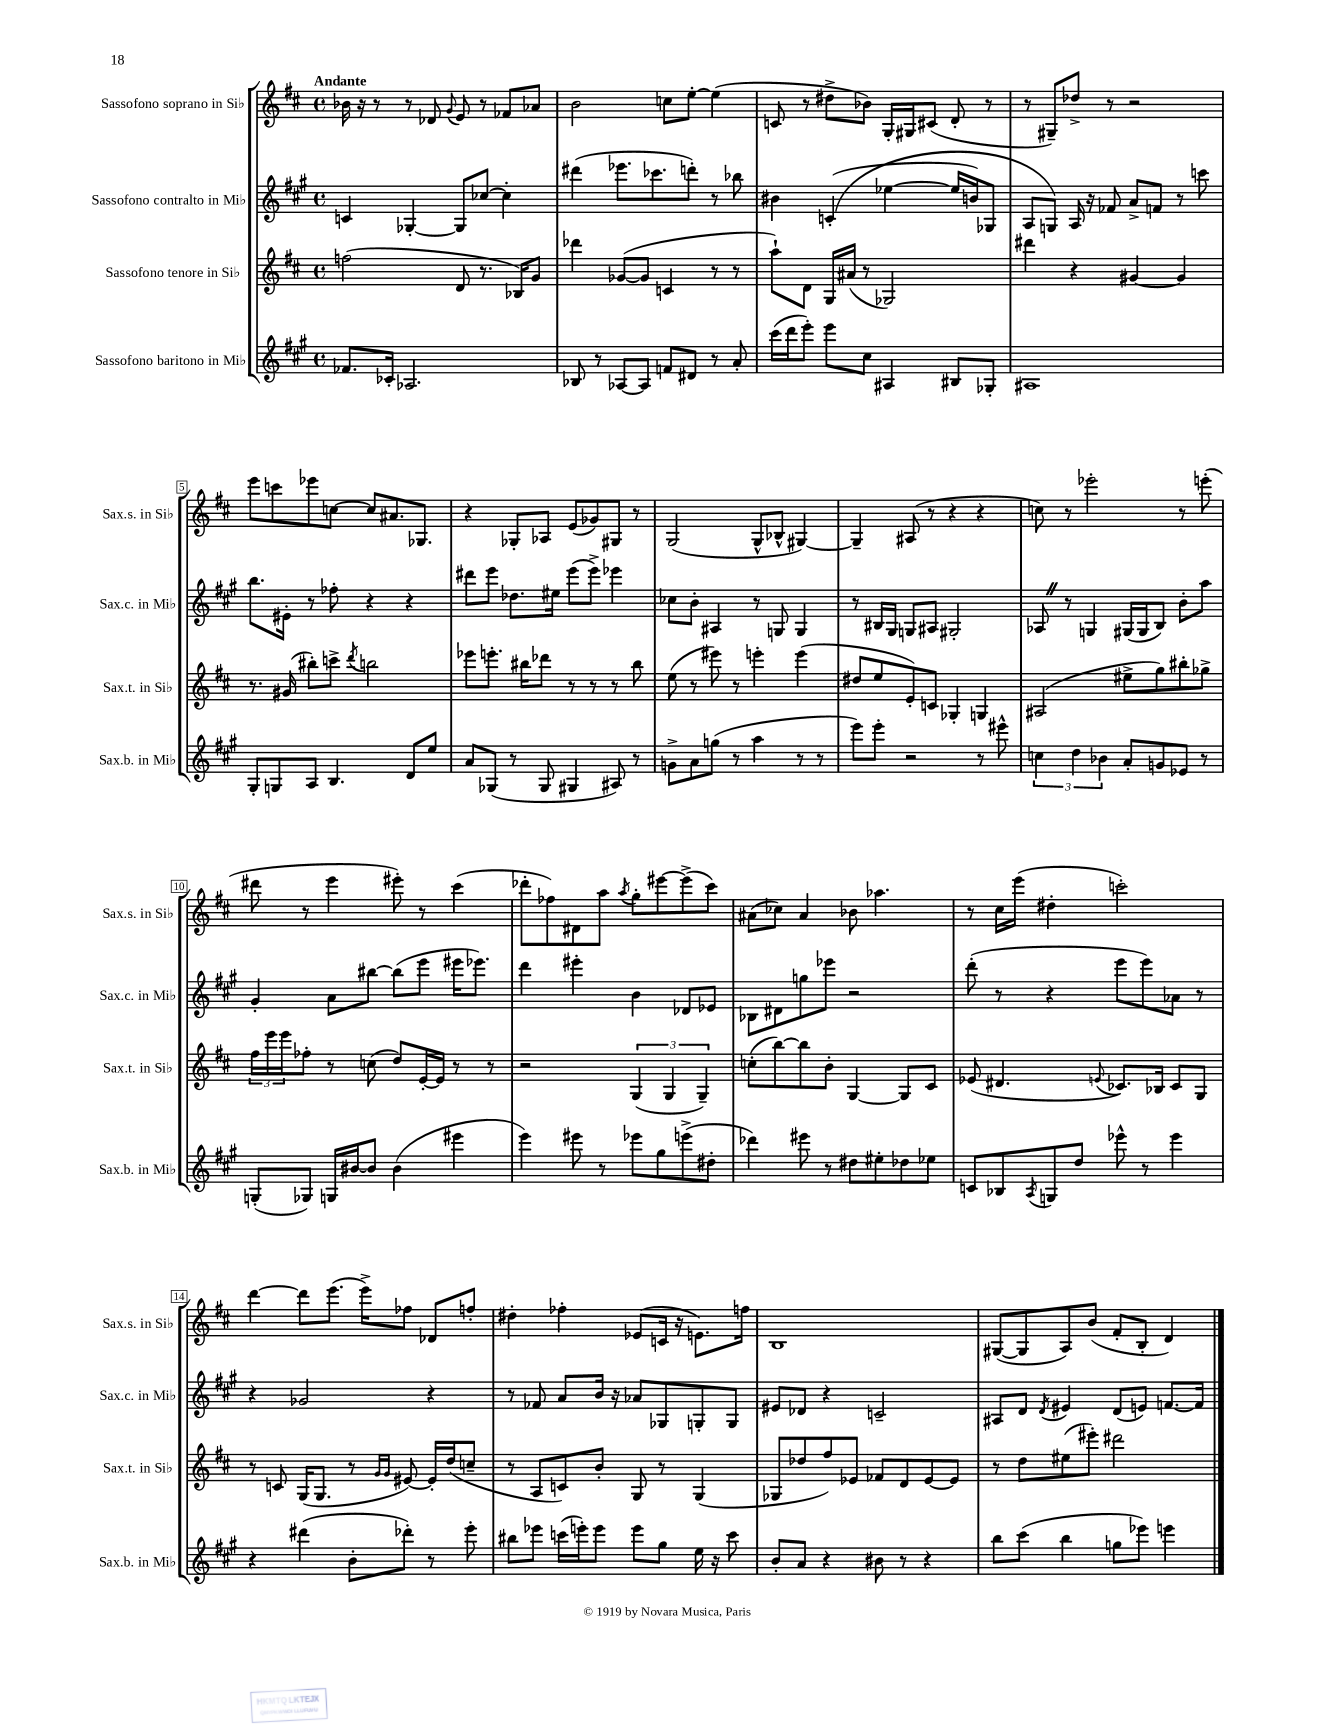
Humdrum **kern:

**kern	**kern	**kern	**kern
*part4	*part3	*part2	*part1
*staff4	*staff3	*staff2	*staff1
*I"Sassofono baritono in Mi♭	*I"Sassofono tenore in Si♭	*I"Sassofono contralto in Mi♭	*I"Sassofono soprano in Si♭
*I'Sax.b. in Mi♭	*I'Sax.t. in Si♭	*I'Sax.c. in Mi♭	*I'Sax.s. in Si♭
*clefG2	*clefG2	*clefG2	*clefG2
*k[f#c#g#]	*k[f#c#]	*k[f#c#g#]	*k[f#c#]
*M4/4	*M4/4	*M4/4	*M4/4
*met(c)	*met(c)	*met(c)	*met(c)
=1	=1	=1	=1
!	!	!	!LO:TX:a:B:t=Andante
8.f-X/L	(2ffn\	4cn/	16b-X\
.	.	.	16r
.	.	.	8r
16c-X'/Jk	.	.	.
2.A-X/	.	[4G-X'/	8r
.	.	.	8d-X/
.	.	.	8qqg/
.	8d/	8G-/L]	8e/
.	8.r	[8cc-X/J	8r
.	.	4cc-'\]	8f-X/L
.	16B-X/KL)	.	.
.	8g/J	.	8a-X/J
=2	=2	=2	=2
8B-X/	4ddd-X\	(4ddd#X\	2b\
8r	.	.	.
[8A-X/L	([8g-X/L	8.eee-X\L	.
8A-/J]	8g-/J]	.	.
.	.	8.ccc-X\	.
8fn/L	4cn/	.	8ccn\L
8d#X/J	.	8dddn'\J)	[8ee'\J
8r	8r	8r	(4ee\]
8a'/	8r	8bb-X\	.
=3	=3	=3	=3
(16ccc#\LL	8aa`\L)	4b#X\	8cn/
16ddd\J	.	.	.
8eee'\J)	8d\J	.	8r
8eee\L	16G/LL	((4cn'/	8dd#X^\L
.	(16a#X/JJ	.	.
8cc#\J	8r	.	8b-X\J)
4A#X/	2G-X/)	[4ee-X\	16G'/LL
.	.	.	16G#X/J
.	.	.	(8c#X/J
8B#X/L	.	16ee-/LL]	8d'/
.	.	16bn/J)	.
8G-X'/J	.	8G-X/J	8r
=4	=4	=4	=4
1A#X	4ddd#X\	8A/L	8r
.	.	8Gn/J)	8G#X~/L)
.	4r	16A/	8dd-X^/J
.	.	16r	.
.	.	8f-X/	8r
.	[4g#X/	8a^/L	2r
.	.	8fn/J	.
.	4g#/]	8r	.
.	.	8cccn\	.
!!LO:LB:g=z
=5	=5	=5	=5
8G#'/L	8.r	8.bb\L	8eee\L
8Gn/	.	.	8cccn\
.	(16g#X/	16e#X'\Jk	.
8A/J	8bb#X'\L)	8r	8eee-X\
4.B/	8cccn^\J	8ff-X'\	[8ccn\J
.	8qddd/	.	.
.	2bbn\	4r	8cc/L]
.	.	.	8.a#X/
8d/L	.	4r	.
.	.	.	8.G-X/J
8ee/J	.	.	.
=6	=6	=6	=6
8a/L	8eee-X\L	8ddd#X\L	4r
(8G-X/J	8.eeen'\J	8eee\J	.
8r	.	8.dd-X\L	8G-X'/L
.	16bb#X\KL	.	.
8G-/	8ddd-X\J	.	8A-X/J
.	.	16ee#X\Jk	.
4G#X/	8r	(8eee\L	(8e/L
.	8r	8eee^\J)	8g-X/)
8A#X/)	8r	4eee-X\	8G#X/J
8r	8bb#\	.	8r
=7	=7	=7	=7
8gn^\L	(8ee\	8cc-X\L	(2G/
8a\	8r	8b'\J	.
(8ggn\J	8eee#X\)	4A#X/	.
8r	8r	.	.
4aa\	4eeen'\	8r	8G^^/L
.	.	8Gn/	8B-X^^/J
8r	(4eee\	4G/	[4G#X/)
8r	.	.	.
=8	=8	=8	=8
8eee\L)	8dd#X/L	8r	4G#~/]
8eee'\J	8ee/	16B#X/LL	.
.	.	16G#/JJ	.
2r	8e'/)	8Gn/L	(8A#X/
.	8cn/J	8A#X/J	8r
.	4G-X'/	2G#X'/	4r
8r	4Gn/	.	4r
8eee#X^^\	.	.	.
=9	=9	=9	=9
6ccn\	(2A#X/	8A-XZ/	8ccn\)
.	.	8r	8r
6dd\	.	.	.
.	.	4Gn/	2eee-X'\
6b-X\	.	.	.
8a'/L	8ee#X^\L	(16G#X/LL	.
.	.	16G#/J	.
8gn/	8gg\)	8B/J)	.
8e-X/J	8bb#X'\	8b'\L	8r
8r	8gg-X^\J	8aa\J	(8eeen'\
!!LO:LB:g=z
=10	=10	=10	=10
(8Gn'/L	24ff#\LL	4g#'/	8ddd#X\
.	24eee\	.	.
.	24eee\J	.	.
8G-X/J)	8ff-X'\J	.	8r
16Gn/LL	8r	8a\L	4eee\
[16b#X/J	.	.	.
8b#/J]	(8ccn\	[8bb#X\J	.
(4b#\	8dd/L)	(8bb#\L]	8eee#X'\)
.	[16e'/L	8eee\J	8r
.	16e/JJ]	.	.
4eee#X\	8r	16eee#X\KL	(4ccc#\
.	.	8.eee-X\J)	.
.	8r	.	.
=11	=11	=11	=11
4eee\)	2r	4ddd\	8ddd-X'\L
.	.	.	8ff-X\)
8eee#X\	.	4eee#X'\	8d#X\
8r	.	.	8aa\J
.	.	.	8qaa/
8eee-X\L	(6G/	4b\	8gg'\L
8gg#\	.	.	[8eee#X\
.	6G/	.	.
(8eeen^\	.	8d-X/L	(8eee#^\]
.	6G~/)	.	.
8dd#X'\J	.	8e-X/J	8ccc#\J)
=12	=12	=12	=12
4ddd-X\)	(8ccn'\L	8B-X\L	(8a#X\L
.	[8bb\)	8d#X\	8cc-X\J)
8eee#X\	8bb\]	8ggn\	4a#/
8r	8b'\J	8eee-X\J	.
8dd#X\L	[4G/	2r	8b-X\
8ee#X'\	.	.	4.aa-X\
8dd-X\	8G/L]	.	.
8ee-X\J	8c#/J	.	.
=13	=13	=13	=13
8cn/L	(8e-X/	(8ddd'\	8r
8B-X/	4.d#X/	8r	16cc#\LL
.	.	.	(16eee\JJ
8qA/	.	.	.
8Gn/	.	4r	4dd#X'\
8dd/J	.	.	.
.	8qqen/	.	.
8eee-X^^\	8.c-X/L)	8eee\L	2cccn'\)
8r	.	8eee\)	.
.	16B-X/Jk	.	.
4eee-\	8c-/L	8a-X\J	.
.	8G/J	8r	.
!!LO:LB:g=z
=14	=14	=14	=14
4r	8r	4r	[4ddd\
.	8cn/	.	.
(4ddd#X\	(16G/KL	2g-X/	8ddd\L]
.	8.G/J	.	.
.	.	.	(8.eee\J
8b'\L	8r	.	.
.	.	.	16eee^\KL)
.	16qqg/LL	.	.
.	16qqg/JJ	.	.
8ddd-X'\J)	[8e#X/)	.	8ff-X\J
8r	16e#'/LL]	4r	8d-X/L
.	(16dd/J	.	.
8eee'\	8ccn~/J	.	8ffn'/J
=15	=15	=15	=15
8bb#X\L	8r	8r	4dd#X'\
8eee-X\J	8A/L	8f-X/	.
(16cccn\LL	8cn/)	8a/L	4ff-X'\
16eeen'\J)	.	.	.
8eee\J	8b'/J	16b/Jk	.
.	.	16r	.
8eee\L	8G/	8a-X/L	(8e-X/L
8gg#\J	8r	8G-X/	16cn/Jk
.	.	.	16r
16ee\	(4G/	8Gn'/	8.en\L)
16r	.	.	.
8ccc\	.	8G/J	.
.	.	.	16ffn\Jk
=16	=16	=16	=16
8b'/L	8G-X/L	8e#X/L	1B
8a/J	8dd-X/	8d-X/J	.
4r	8ff#/)	4r	.
.	8e-X/J	.	.
8b#X\	8f-X/L	2cn~/	.
8r	8d/	.	.
4r	[8e-/	.	.
.	8e-/J]	.	.
=17	=17	=17	=17
8bb\L	8r	8A#X/L	([8G#X/L
(8ccc#\J	8dd\L	8d/J	8G#/]
.	.	8qd/	.
4bb\	(8ee#X\	4e#X/	8A/)
.	8eee#X'\J)	.	(8b/J
8ggn\L	2ddd#X\	(8d/L	8f#'/L
8eee-X\J)	.	8en/J)	8B'/J
4eeen\	.	[8.fn/L	4d/)
.	.	16f/Jk]	.
==	==	==	==
*-	*-	*-	*-
